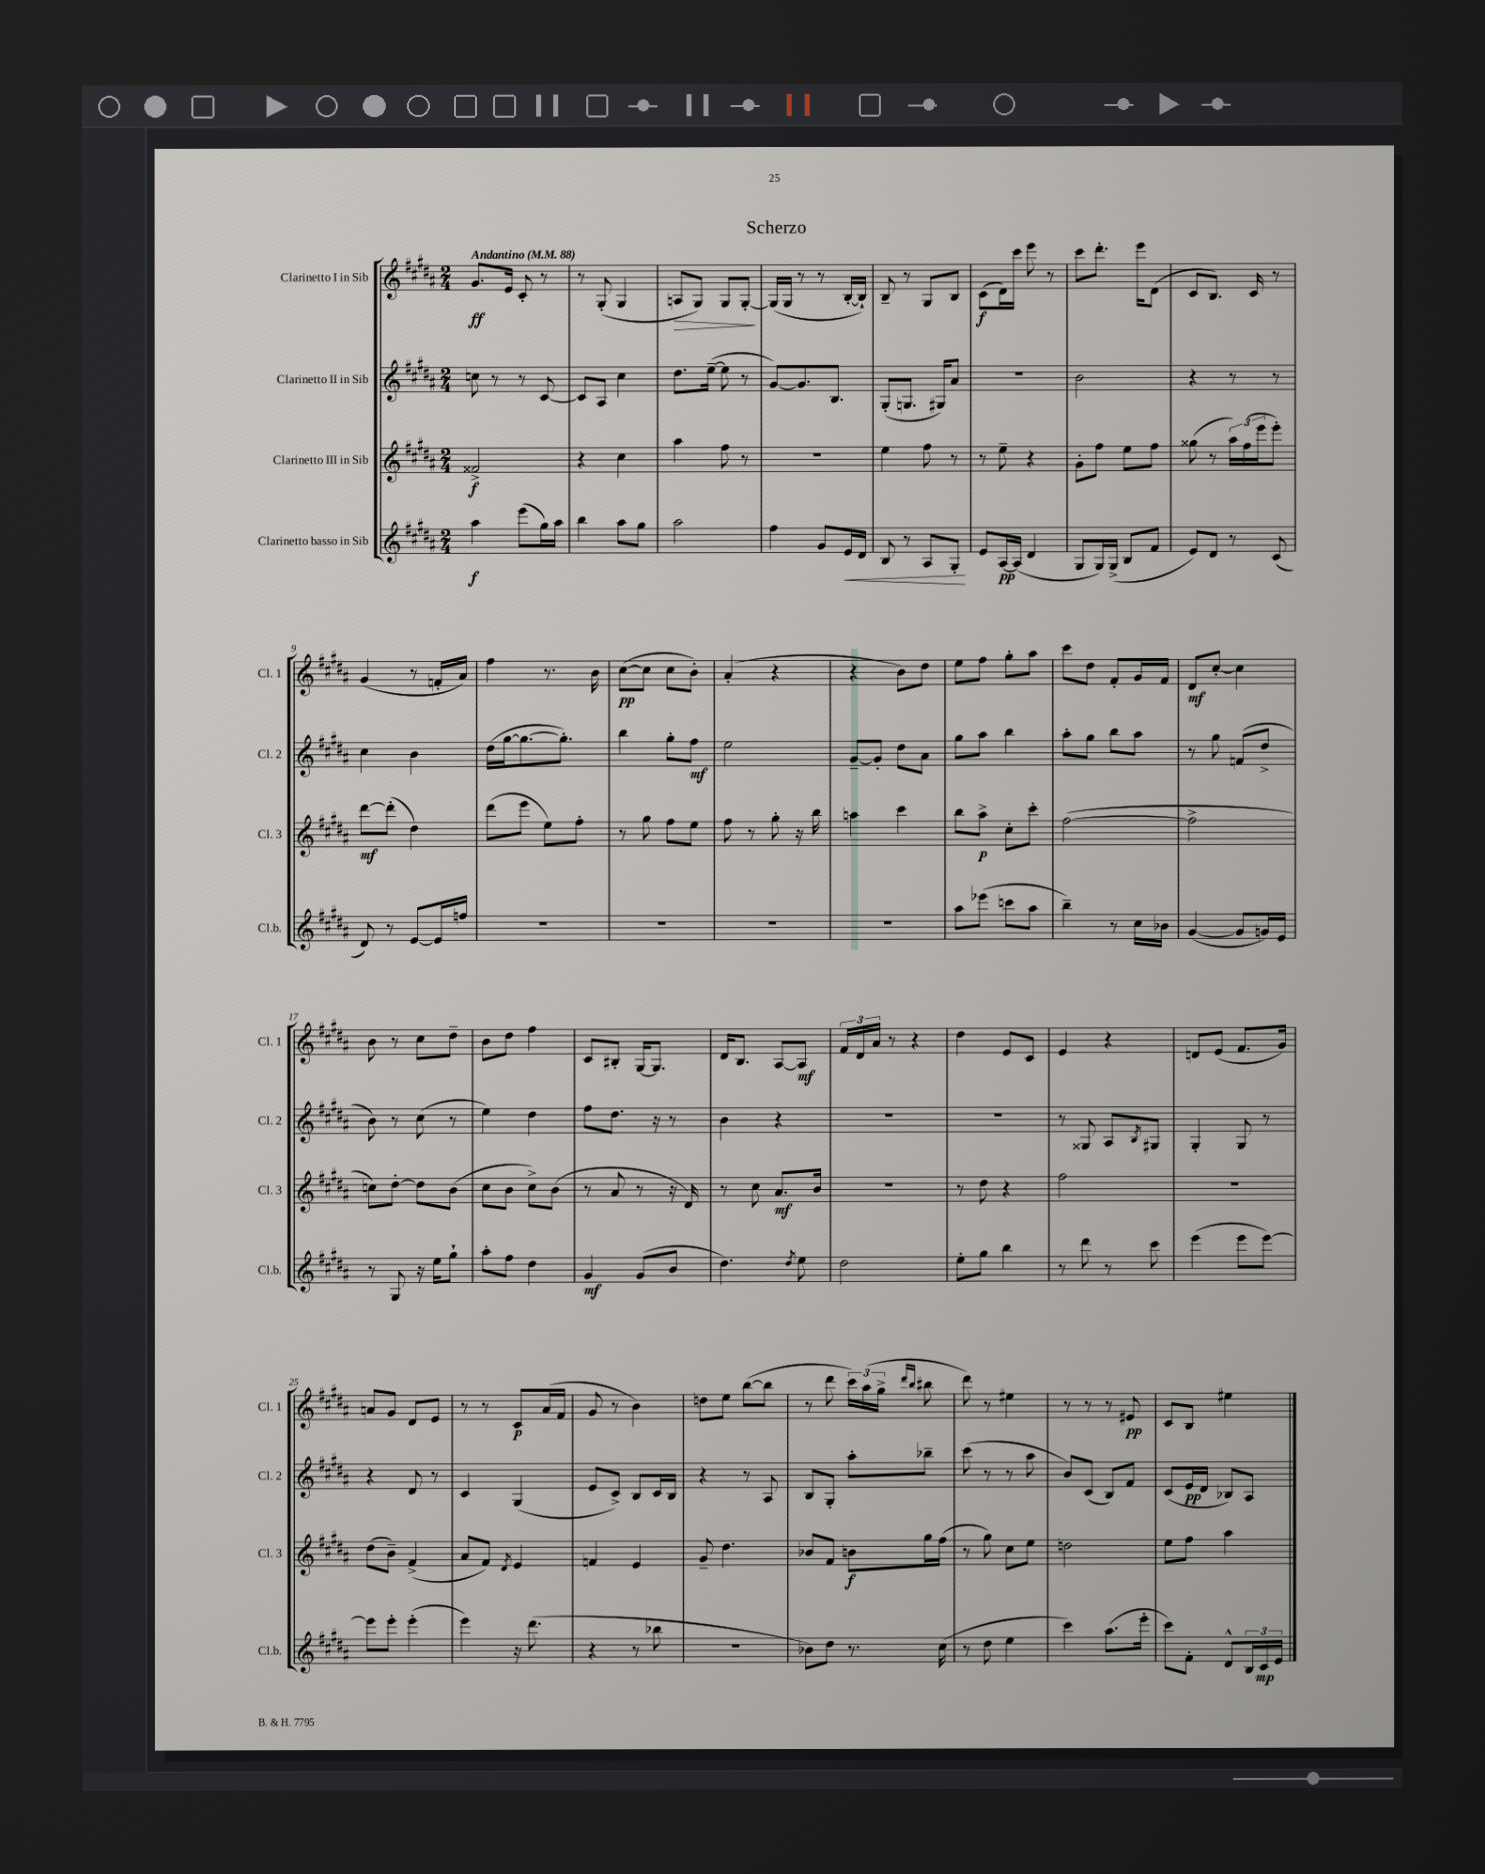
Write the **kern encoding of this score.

**kern	**dynam	**kern	**dynam	**kern	**dynam	**kern	**dynam
*part4	*part4	*part3	*part3	*part2	*part2	*part1	*part1
*staff4	*staff4	*staff3	*staff3	*staff2	*staff2	*staff1	*staff1
*I"Clarinetto basso in Sib	*	*I"Clarinetto III in Sib	*	*I"Clarinetto II in Sib	*	*I"Clarinetto I in Sib	*
*I'Cl.b.	*	*I'Cl. 3	*	*I'Cl. 2	*	*I'Cl. 1	*
*clefG2	*	*clefG2	*	*clefG2	*	*clefG2	*
*k[f#c#g#d#a#]	*	*k[f#c#g#d#a#]	*	*k[f#c#g#d#a#]	*	*k[f#c#g#d#a#]	*
*M2/4	*	*M2/4	*	*M2/4	*	*M2/4	*
*MM88	*	*MM88	*	*MM88	*	*MM88	*
=1	=1	=1	=1	=1	=1	=1	=1
!	!	!	!	!	!	!LO:TX:a:B:t=Andantino	!
4aa#\	f	2f##X^/	f	8ccn\	.	8.g#/L	ff
.	.	.	.	8r	.	.	.
.	.	.	.	.	.	16e/Jk	.
(8eee\L	.	.	.	8r	.	8c#'/	.
16gg#\L)	.	.	.	[8c#/	.	8r	.
16aa#\JJ	.	.	.	.	.	.	.
=2	=2	=2	=2	=2	=2	=2	=2
4bb\	.	4r	.	8c#/L]	.	8r	.
.	.	.	.	8A#/J	.	(8G#'/	.
8aa#\L	.	4cc#\	.	4cc#\	.	4G#/	.
8gg#\J	.	.	.	.	.	.	.
=3	=3	=3	=3	=3	=3	=3	=3
!	!	!	!	!	!	!	!LO:HP:b
2aa#\	.	4aa#\	.	8.dd#\L	.	8An/L	>
.	.	.	.	.	.	8G#/J)	.
.	.	.	.	([16ee~\Jk	.	.	.
.	.	8ff#\	.	8ee\]	.	8G#/L	.
.	.	8r	.	8r	.	[8G#'/J	.
.	.	.	.	.	.	.	]
=4	=4	=4	=4	=4	=4	=4	=4
4ff#\	.	2r	.	[8g#/L)	.	(16G#/LL]	.
.	.	.	.	.	.	16G#/JJ	.
.	.	.	.	8.g#/]	.	8r	.
8g#/L	.	.	.	.	.	8r	.
.	.	.	.	8.B/J	.	.	.
!	!LO:HP:b	!	!	!	!	!	!
16e/L	<	.	.	.	.	[16B'/LL	.
16d#/JJ	.	.	.	.	.	16B`/JJ])	.
=5	=5	=5	=5	=5	=5	=5	=5
8B/	.	4ee\	.	(8G#'/L	.	8B~/	.
8r	.	.	.	8.Gn/J	.	8r	.
8A#/L	.	8ff#\	.	.	.	8G#/L	.
.	.	.	.	16G#X/KL)	.	.	.
8G#'/J	.	8r	.	8a#/J	.	8B/J	.
.	[	.	.	.	.	.	.
=6	=6	=6	=6	=6	=6	=6	=6
8e/L	.	8r	.	2r	.	(8c#\L	f
[16A#/L	pp	8ee~\	.	.	.	16d#\L)	.
(16A#/JJ]	.	.	.	.	.	16ccc#\JJ	.
4d#/	.	4r	.	.	.	8eee\	.
.	.	.	.	.	.	8r	.
=7	=7	=7	=7	=7	=7	=7	=7
8G#/L	.	8g#'\L	.	2b\	.	8ccc#\L	.
16G#/L)	.	8ff#\J	.	.	.	8.ddd#'\J	.
(16G#^/JJ	.	.	.	.	.	.	.
8B/L	.	8ee\L	.	.	.	.	.
.	.	.	.	.	.	16eee\KL	.
8f#/J	.	8ff#\J	.	.	.	(8d#\J	.
=8	=8	=8	=8	=8	=8	=8	=8
8e/L)	.	(8gg##X\	.	4r	.	8c#/L	.
8d#/J	.	8r	.	.	.	8.B/J)	.
8r	.	24aa#\LL)	.	8r	.	.	.
.	.	(24ff#\	.	.	.	.	.
.	.	.	.	.	.	16c#/	.
.	.	24eee\J	.	.	.	.	.
(8c#/	.	8eee'\J)	.	8r	.	8r	.
!!LO:LB:g=z
=9	=9	=9	=9	=9	=9	=9	=9
8d#/)	.	[8ddd#\L	mf	4cc#\	.	(4g#/	.
8r	.	(8ddd#'\J]	.	.	.	.	.
[8e/L	.	4dd#\)	.	4b\	.	8r	.
16e/L]	.	.	.	.	.	16fn'/LL	.
16ffn/JJ	.	.	.	.	.	16a#/JJ)	.
=10	=10	=10	=10	=10	=10	=10	=10
2r	.	(8ddd#\L	.	(16dd#\LL	.	4ff#\	.
.	.	.	.	[16gg#\J	.	.	.
.	.	8eee\J	.	8.gg#\_	.	.	.
.	.	8ee\L)	.	.	.	8.r	.
.	.	.	.	8.gg#'\J])	.	.	.
.	.	8ff#'\J	.	.	.	.	.
.	.	.	.	.	.	16b\	.
=11	=11	=11	=11	=11	=11	=11	=11
2r	.	8r	.	4bb\	.	([8cc#\L	pp
.	.	8gg#\	.	.	.	8cc#\J]	.
.	.	8ff#\L	.	8gg#'\L	.	8cc#\L	.
.	.	8ee\J	.	8ff#\J	mf	8b'\J)	.
=12	=12	=12	=12	=12	=12	=12	=12
2r	.	8ff#\	.	2ee\	.	(4a#'/	.
.	.	8r	.	.	.	.	.
.	.	8gg#'\	.	.	.	4r	.
.	.	16r	.	.	.	.	.
.	.	16bb\	.	.	.	.	.
=13	=13	=13	=13	=13	=13	=13	=13
2r	.	4aan\	.	[8g#~/L	.	4r	.
.	.	.	.	8g#'/J]	.	.	.
.	.	4ccc#\	.	8dd#\L	.	8b\L)	.
.	.	.	.	8a#\J	.	8dd#\J	.
=14	=14	=14	=14	=14	=14	=14	=14
8aa#\L	.	8bb\L	.	8gg#\L	.	8ee\L	.
(8eee-X\J	.	8aa#^\J	p	8aa#\J	.	8ff#\J	.
8cccn\L	.	8cc#'\L	.	4bb\	.	8gg#'\L	.
8aa#\J	.	8ccc#'\J	.	.	.	8aa#\J	.
=15	=15	=15	=15	=15	=15	=15	=15
4bb~\)	.	([2ff#\	.	8aa#'\L	.	8ccc#\L	.
.	.	.	.	8gg#\J	.	8dd#\J	.
8r	.	.	.	8bb\L	.	8f#'/L	.
16cc#\LL	.	.	.	8aa#\J	.	16g#/L	.
16b-X\JJ	.	.	.	.	.	16f#/JJ	.
=16	=16	=16	=16	=16	=16	=16	=16
([4g#/	.	2ff#^\]	.	8r	.	8d#/L	mf
.	.	.	.	8gg#\	.	[8cc#'/J	.
8g#/L]	.	.	.	(8fn/L	.	4cc#\]	.
16gn/L)	.	.	.	8dd#^/J	.	.	.
16e/JJ	.	.	.	.	.	.	.
!!LO:LB:g=z
=17	=17	=17	=17	=17	=17	=17	=17
8r	.	8ccn\L)	.	8b\)	.	8b\	.
8G#/	.	[8dd#'\J	.	8r	.	8r	.
16r	.	8dd#\L]	.	(8cc#\	.	8cc#\L	.
16ee\KL	.	.	.	.	.	.	.
8gg#`\J	.	(8b\J	.	8r	.	8dd#~\J	.
=18	=18	=18	=18	=18	=18	=18	=18
8aa#'\L	.	8cc#\L	.	4ee\)	.	8b\L	.
8ff#\J	.	8b\J	.	.	.	8dd#\J	.
4dd#\	.	8cc#^\L)	.	4dd#\	.	4ff#\	.
.	.	(8b\J	.	.	.	.	.
=19	=19	=19	=19	=19	=19	=19	=19
4g#/	mf	8r	.	8ff#\L	.	8c#/L	.
.	.	8a#/	.	8.dd#\J	.	8B#X'/J	.
(8g#/L	.	8r	.	.	.	[16G#/KL	.
.	.	.	.	16r	.	8.G#/J]	.
8b/J	.	16r	.	8r	.	.	.
.	.	16d#/)	.	.	.	.	.
=20	=20	=20	=20	=20	=20	=20	=20
4.dd#\)	.	8r	.	4b\	.	16d#/KL	.
.	.	.	.	.	.	8.B/J	.
.	.	8cc#\	.	.	.	.	.
.	.	8.a#/L	mf	4r	.	[8A#/L	.
8qdd#/	.	.	.	.	.	.	.
8ee\	.	.	.	.	.	8A#/J]	mf
.	.	16b/Jk	.	.	.	.	.
=21	=21	=21	=21	=21	=21	=21	=21
2dd#\	.	2r	.	2r	.	24f#/LL	.
.	.	.	.	.	.	24d#/	.
.	.	.	.	.	.	24a#/JJ	.
.	.	.	.	.	.	8r	.
.	.	.	.	.	.	4r	.
=22	=22	=22	=22	=22	=22	=22	=22
8ee'\L	.	8r	.	2r	.	4dd#\	.
8gg#\J	.	8dd#\	.	.	.	.	.
4bb\	.	4r	.	.	.	8e/L	.
.	.	.	.	.	.	8c#/J	.
=23	=23	=23	=23	=23	=23	=23	=23
8r	.	2ff#\	.	8r	.	4e/	.
8ddd#\	.	.	.	8G##X/	.	.	.
8r	.	.	.	8A#/L	.	4r	.
.	.	.	.	8qB/	.	.	.
8ccc#\	.	.	.	8G#X/J	.	.	.
=24	=24	=24	=24	=24	=24	=24	=24
(4eee\	.	2r	.	4G#'/	.	8dn/L	.
.	.	.	.	.	.	(8e/J	.
8eee\L	.	.	.	8G#/	.	8.f#/L	.
[8eee\J)	.	.	.	8r	.	.	.
.	.	.	.	.	.	16g#/Jk)	.
!!LO:LB:g=z
=25	=25	=25	=25	=25	=25	=25	=25
8eee\L]	.	(8dd#\L	.	4r	.	8an/L	.
8eee'\J	.	8b~\J)	.	.	.	8g#/J	.
(4eee'\	.	(4f#^/	.	8d#/	.	8d#/L	.
.	.	.	.	8r	.	8e/J	.
=26	=26	=26	=26	=26	=26	=26	=26
4eee\)	.	8a#/L	.	4c#/	.	8r	.
.	.	8f#/J)	.	.	.	8r	.
.	.	8qd#/	.	.	.	.	.
16r	.	4e/	.	(4G#/	.	8c#/L	p
(8.ddd#\	.	.	.	.	.	.	.
.	.	.	.	.	.	(16a#/L	.
.	.	.	.	.	.	16f#/JJ	.
=27	=27	=27	=27	=27	=27	=27	=27
4r	.	4fn/	.	8e/L	.	8g#/	.
.	.	.	.	8c#^/J)	.	8r	.
8r	.	4e/	.	8B/L	.	4b\)	.
8bb-X\	.	.	.	16c#/L	.	.	.
.	.	.	.	16B/JJ	.	.	.
=28	=28	=28	=28	=28	=28	=28	=28
2r	.	8g#~/	.	4r	.	8ddn\L	.
.	.	4.dd#\	.	.	.	8ee\J	.
.	.	.	.	8r	.	([8bb\L	.
.	.	.	.	8A#/	.	8bb\J]	.
=29	=29	=29	=29	=29	=29	=29	=29
8b-X\L)	.	8b-X/L	.	8B/L	.	8r	.
8dd#\J	.	8f#/J	.	8G#'/J	.	8ddd#\	.
8.r	.	8bn\L	f	8aa#'\L	.	24ccc#\LL)	.
.	.	.	.	.	.	(24aa#\	.
.	.	.	.	.	.	24gg#^\JJ	.
.	.	.	.	.	.	16qqddd#/LL	.
.	.	.	.	.	.	16qqbb/JJ	.
.	.	16gg#\L	.	8bb-X~\J	.	8bb#X\	.
(16cc#\	.	(16ff#\JJ	.	.	.	.	.
=30	=30	=30	=30	=30	=30	=30	=30
8r	.	8r	.	(8ccc#\	.	8ddd#\)	.
8dd#\	.	8gg#\)	.	8r	.	8r	.
4ee\	.	8cc#\L	.	8r	.	4ee#X\	.
.	.	8ee\J	.	8aa#\	.	.	.
=31	=31	=31	=31	=31	=31	=31	=31
4ccc#\)	.	2ddn\	.	8b/L)	.	8r	.
.	.	.	.	(8c#/J	.	8r	.
(8.aa#\L	.	.	.	8B/L)	.	8r	.
.	.	.	.	8f#/J	.	8e#X/	pp
16eee'\Jk	.	.	.	.	.	.	.
=32	=32	=32	=32	=32	=32	=32	=32
8ccc#\L)	.	8ee\L	.	(8c#/L	.	8c#/L	.
8f#'\J	.	8ff#\J	.	16e/L	pp	8B/J	.
.	.	.	.	16d#/JJ	.	.	.
8d#^^/L	.	4aa#\	.	8B-X/L)	.	4ee#X\	.
24B/L	.	.	.	8A#/J	.	.	.
24c#/	mp	.	.	.	.	.	.
24e/JJ	.	.	.	.	.	.	.
==	==	==	==	==	==	==	==
*-	*-	*-	*-	*-	*-	*-	*-
